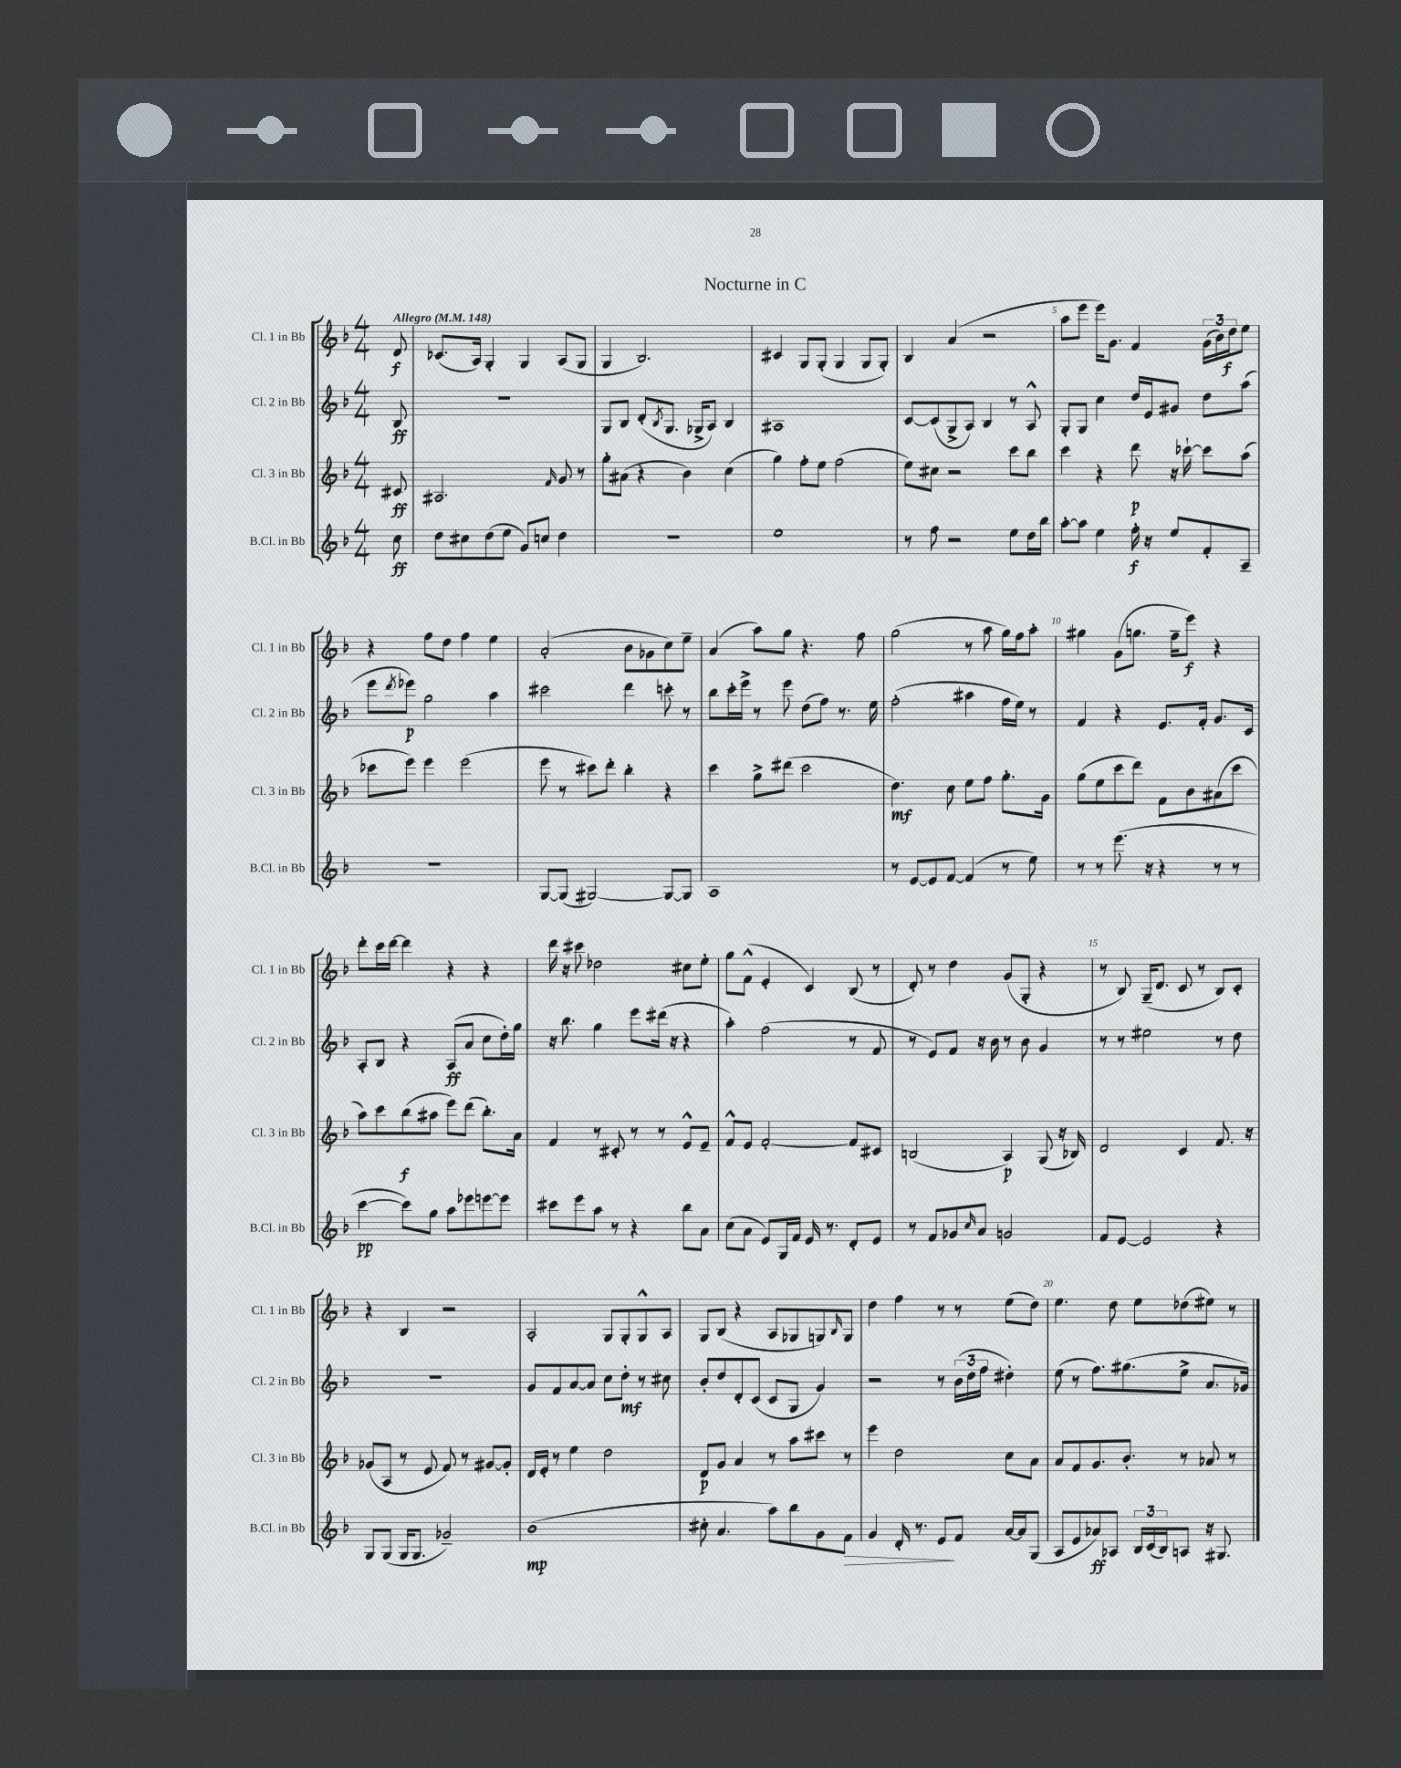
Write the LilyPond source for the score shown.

\header { title = "Nocturne in C" }
<<
\new StaffGroup <<
\new Staff = "s0" \with { instrumentName = "Cl. 1 in Bb" shortInstrumentName = "Cl. 1 in Bb" } {
    \clef treble \key f \major \numericTimeSignature \time 4/4 \partial 8 \tempo "Allegro" 4 = 148
    d'8\f |
    ces'8.( a16) g4-. g4 a8( g8 |
    g4 bes2.) |
    cis'4 g8 g8-.( g4 g8 g8-.) |
    bes4 a'4( r2 |
    a''8 e'''8 e'''16) g'8. f'4 \tuplet 3/2 { g'16( bes'16) d''16\f } e''8 |
    r4 f''8 d''8 f''4 e''4 |
    a'2-.( bes'8 ges'8 c''8) e''8-- |
    a'4( a''8) g''8 r4. f''8 |
    g''2( r8 a''8 g''16) f''16 a''8-. |
    gis''4 g'8( g''8. f''16-- e'''8\f) r4 |
    d'''8-. c'''16 d'''16~ d'''4 r4 r4 |
    d'''16 r16 cis'''8 des''2 cis''8 e''8-. |
    g''8 f'8-^( e'4-. c'4) bes8( r8 |
    d'8-.) r8 d''4 g'8( g8-. r4 |
    r8 bes8) g16--( d'8. c'8 r8 bes8) c'8-. |
    r4 bes4 r2 |
    a2-. g8 g8-. g8-^ a8 |
    g8 bes8( r4 a8 ges8 g8) \grace { bes16 } g8 |
    d''4 f''4 r8 r8 e''8( d''8) |
    e''4. d''8 e''8 des''8( eis''8) r8 \bar "|." |
}
\new Staff = "s1" \with { instrumentName = "Cl. 2 in Bb" shortInstrumentName = "Cl. 2 in Bb" } {
    \clef treble \key f \major \numericTimeSignature \time 4/4 \partial 8
    bes8\ff |
    R1 |
    g8 bes8 d'8-.( \acciaccatura { bes8 } g8. ges16-> a8) bes4 |
    ais1 |
    c'8~ c'8( g8-> a8) bes4 r8 a8-^ |
    g8-. g8 c''4 d''16 e'16 gis'8 d''8 a''8( |
    e'''8 \acciaccatura { d'''8 } ees'''8\p) g''2 a''4 |
    cis'''2 d'''4 c'''8-. r8 |
    bes''8 c'''16-. e'''16-> r8 e'''8 d''8( f''8) r8. e''16 |
    f''2-.( ais''4 f''16 e''16) r8 |
    f'4 r4 e'8. f'16-. g'8. c'16 |
    a8-. bes8 r4 a8\ff( a'8 c''8 d''16-.) g''16 |
    r16 bes''8. g''4 e'''8 dis'''16( r16 r4 |
    a''4-.) f''2( r8 f'8 |
    r8 e'8) f'8 r16 bes'16 r8 bes'8 g'4 |
    r8 r8 eis''2 r8 d''8 |
    R1 |
    g'8 f'8 a'8~ a'8 c''8 d''8-.\mf r8 cis''8 |
    bes'8-. d''8 d'8-. c'8( c'8 g8 g'4) |
    r2 r8 \tuplet 3/2 { bes'16( d''16 f''16 } dis''4-.) |
    e''8( r8 f''8.) gis''8.( e''8-> a'8. ges'16) \bar "|." |
}
\new Staff = "s2" \with { instrumentName = "Cl. 3 in Bb" shortInstrumentName = "Cl. 3 in Bb" } {
    \clef treble \key f \major \numericTimeSignature \time 4/4 \partial 8
    cis'8\ff |
    ais2. \grace { f'16 } g'8 r8 |
    g''8-. ais'8( r4 bes'4) c''4( |
    g''4) f''8-. e''8 f''2( |
    e''8) cis''8 r2 c'''8 bes''8 |
    c'''4 r4 d'''8\p r16 ces'''16~-! ces'''8 a''8( |
    ces'''8 e'''8) e'''4 e'''2( |
    e'''8 r8 cis'''8) d'''8-. bes''4-. r4 |
    c'''4 g''8-> dis'''8( c'''2 |
    d''4.\mf) c''8 e''8 f''8 g''8.-. g'16 |
    g''8( e''8 c'''8 d'''8) f'8 bes'8 ais'8( c'''8 |
    a''8) c'''8 bes''8\f( ais''8 e'''8) d'''8( bes''8.-.) a'16 |
    f'4 r8 cis'8-. r8 r8 e'8-^ e'8-- |
    f'8-^ e'8 f'2~-. f'8 cis'8 |
    b2( a4\p) g8( r16 bes16) |
    d'2 c'4 f'8. r16 |
    ges'8( a8 r8 e'8 f'8) r8 gis'8~ gis'8-. |
    d'16 e'16-. r8 e''4 d''2 |
    d'8\p g'8 a'4 r8 a''8 cis'''8 r8 |
    e'''4 d''2 c''8 a'8 |
    a'8 f'8 g'8. bes'8.-. r8 aes'8 r8 \bar "|." |
}
\new Staff = "s3" \with { instrumentName = "B.Cl. in Bb" shortInstrumentName = "B.Cl. in Bb" } {
    \clef treble \key f \major \numericTimeSignature \time 4/4 \partial 8
    c''8\ff |
    d''8 cis''8 d''8( e''8 g'8) c''8 d''4 |
    R1 |
    e''1 |
    r8 f''8 r2 e''8 d''16 bes''16 |
    a''8~-. a''8 e''4 f''16-.\f r16 e''8 f'8-. a8-- |
    R1 |
    g8~ g8( gis2~) gis8~ gis8 |
    a1 |
    r8 e'8~ e'8 f'8~ f'4( r8 e''8) |
    r8 r8 e'''8.( r16 r4 r8 r8 |
    c'''4~\pp c'''8) g''8 a''8 ees'''8 e'''8~ e'''8 |
    cis'''8 e'''8 a''8 r8 r4 bes''8 a'8 |
    c''8( a'8 e'8) g16 f'16 e'16 r8. d'8-. e'8 |
    r8 f'8 ges'8 \grace { c''16 } a'8 g'2 |
    f'8 e'8~ e'2 r4 |
    g8 g8( g16 g8. ges'2--) |
    bes'1\mp( |
    cis''8-. a'4. a''8) bes''8 g'8 f'8\> |
    g'4 d'16-. r8. e'8\! f'8 a'16~ a'16 g8( |
    a8 e'8 aes'8\ff) aes8 \tuplet 3/2 { bes16 c'16( bes16) } a8 r16 gis8. \bar "|." |
}
>>
>>
\layout { \context { \Score \override BarNumber.break-visibility = ##(#f #t #t) barNumberVisibility = #(every-nth-bar-number-visible 5) } }
